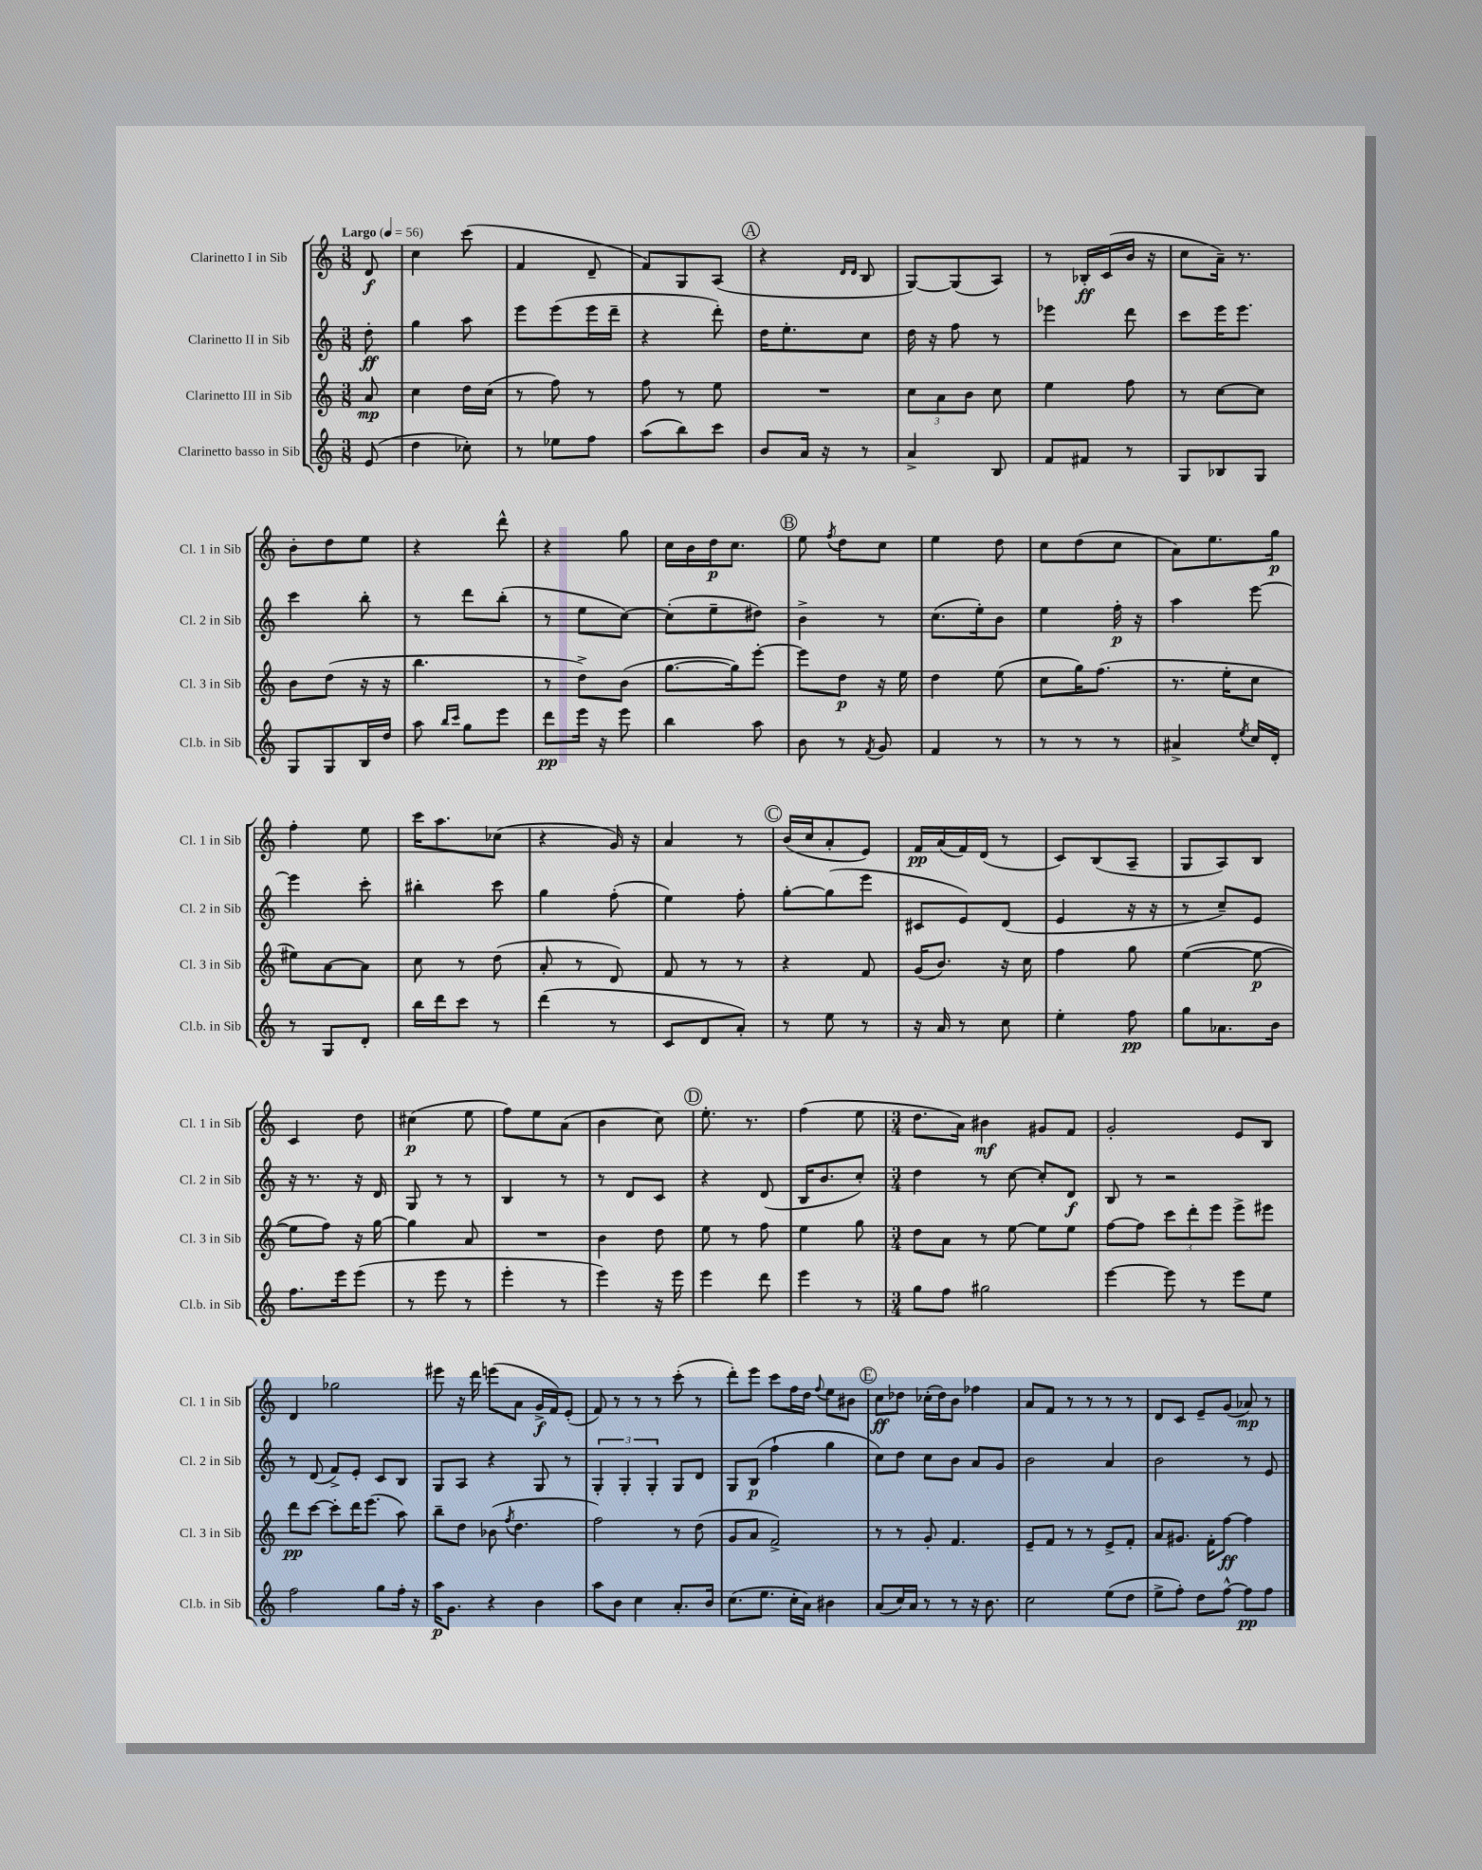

**kern	**dynam	**kern	**dynam	**kern	**dynam	**kern	**dynam
*part4	*part4	*part3	*part3	*part2	*part2	*part1	*part1
*staff4	*staff4	*staff3	*staff3	*staff2	*staff2	*staff1	*staff1
*I"Clarinetto basso in Sib	*	*I"Clarinetto III in Sib	*	*I"Clarinetto II in Sib	*	*I"Clarinetto I in Sib	*
*I'Cl.b. in Sib	*	*I'Cl. 3 in Sib	*	*I'Cl. 2 in Sib	*	*I'Cl. 1 in Sib	*
*clefG2	*	*clefG2	*	*clefG2	*	*clefG2	*
*k[]	*	*k[]	*	*k[]	*	*k[]	*
*M3/8	*	*M3/8	*	*M3/8	*	*M3/8	*
*MM56	*	*MM56	*	*MM56	*	*MM56	*
=	=	=	=	=	=	=	=
!	!	!	!	!	!	!LO:TX:a:B:t=Largo	!
(8e/	.	8a/	mp	8dd'\	ff	8d/	f
=1	=1	=1	=1	=1	=1	=1	=1
4dd\	.	4cc\	.	4gg\	.	4cc\	.
8cc-X'\)	.	16dd\LL	.	8aa\	.	(8ccc\	.
.	.	(16cc\JJ	.	.	.	.	.
=2	=2	=2	=2	=2	=2	=2	=2
8r	.	8r	.	8eee\L	.	4f/	.
8ee-X\L	.	8ff\)	.	(8eee\	.	.	.
8ff\J	.	8r	.	16eee\L	.	8d~/	.
.	.	.	.	16ddd~\JJ	.	.	.
=3	=3	=3	=3	=3	=3	=3	=3
(8aa\L	.	8ff\	.	4r	.	8f/L)	.
8bb\)	.	8r	.	.	.	8G/	.
8ccc\J	.	8ee\	.	8ddd'\)	.	(8A/J	.
!!LO:REH:place=s1:t=A
=4	=4	=4	=4	=4	=4	=4	=4
8b/L	.	4.r	.	16dd\KL	.	4r	.
.	.	.	.	8.ee'\	.	.	.
16a/Jk	.	.	.	.	.	.	.
16r	.	.	.	.	.	.	.
.	.	.	.	.	.	16qqd/LL	.
.	.	.	.	.	.	16qqd/JJ	.
8r	.	.	.	8cc\J	.	8B/	.
=5	=5	=5	=5	=5	=5	=5	=5
4a^/	.	12cc\L	.	16dd\	.	[8G/L)	.
.	.	.	.	16r	.	.	.
.	.	12a\	.	.	.	.	.
.	.	.	.	8ff\	.	(8G/]	.
.	.	12b\J	.	.	.	.	.
8B/	.	8cc\	.	8r	.	8A/J)	.
=6	=6	=6	=6	=6	=6	=6	=6
8f/L	.	4ee\	.	4eee-X\	.	8r	.
8f#X/J	.	.	.	.	.	16B-X'/LL	ff
.	.	.	.	.	.	(16c/	.
8r	.	8ff\	.	8ddd\	.	16b/JJ	.
.	.	.	.	.	.	16r	.
=7	=7	=7	=7	=7	=7	=7	=7
8G/L	.	8r	.	8ccc\L	.	8cc\L	.
8B-X/	.	[8cc\L	.	16eee\K	.	16a~\Jk)	.
.	.	.	.	8.eee\J	.	8.r	.
8G/J	.	8cc\J]	.	.	.	.	.
!!LO:LB:g=z
=8	=8	=8	=8	=8	=8	=8	=8
8G/L	.	8b\L	.	4ccc\	.	8b'\L	.
8G/	.	(8dd\J	.	.	.	8dd\	.
16B/L	.	16r	.	8bb'\	.	8ee\J	.
16dd/JJ	.	16r	.	.	.	.	.
=9	=9	=9	=9	=9	=9	=9	=9
8aa\	.	4.bb\	.	8r	.	4r	.
16qqbb/LL	.	.	.	.	.	.	.
16qqccc/JJ	.	.	.	.	.	.	.
8gg\L	.	.	.	8ddd\L	.	.	.
8eee\J	.	.	.	(8bb'\J	.	8ddd^^\	.
=10	=10	=10	=10	=10	=10	=10	=10
8ddd\L	pp	8r	.	8r	.	4r	.
16eee\Jk	.	8dd^\L)	.	8ee\L	.	.	.
16r	.	.	.	.	.	.	.
8eee\	.	(8b\J	.	[8cc\J)	.	8gg\	.
=11	=11	=11	=11	=11	=11	=11	=11
4bb\	.	[8.gg\L	.	(8cc'\L]	.	16cc\LL	.
.	.	.	.	.	.	16b\	.
.	.	.	.	8ee~\	.	16dd\J	p
.	.	16gg\k])	.	.	.	8.cc\J	.
8aa\	.	[8eee'\J	.	8dd#X\J)	.	.	.
!!LO:REH:place=s1:t=B
=12	=12	=12	=12	=12	=12	=12	=12
8b\	.	8eee\L]	.	4b^\	.	8ee\	.
.	.	.	.	.	.	8qff/	.
8r	.	8dd\J	p	.	.	8dd\L	.
8qf/	.	.	.	.	.	.	.
8g/	.	16r	.	8r	.	8cc\J	.
.	.	16ee\	.	.	.	.	.
=13	=13	=13	=13	=13	=13	=13	=13
4f/	.	4dd\	.	(8.cc\L	.	4ee\	.
.	.	.	.	16ee'\k)	.	.	.
8r	.	(8ee\	.	8b\J	.	8dd\	.
=14	=14	=14	=14	=14	=14	=14	=14
8r	.	8cc\L	.	4ee\	.	8cc\L	.
8r	.	16gg\K)	.	.	.	(8dd\	.
.	.	(8.ff\J	.	.	.	.	.
8r	.	.	.	16ff'\	p	8cc\J	.
.	.	.	.	16r	.	.	.
=15	=15	=15	=15	=15	=15	=15	=15
4a#X^/	.	8.r	.	4aa\	.	8a\L)	.
.	.	.	.	.	.	8.ee\	.
.	.	16ee'\KL	.	.	.	.	.
8qee/	.	.	.	.	.	.	.
16cc/LL	.	8cc\J	.	[8eee\	.	.	.
16d'/JJ	.	.	.	.	.	16gg\Jk	p
!!LO:LB:g=z
=16	=16	=16	=16	=16	=16	=16	=16
8r	.	8ee#X\L)	.	4eee\]	.	4ff'\	.
8G/L	.	[8a\	.	.	.	.	.
8d'/J	.	8a\J]	.	8ccc'\	.	8ee\	.
=17	=17	=17	=17	=17	=17	=17	=17
16bb\LL	.	8cc\	.	4bb#X'\	.	16ccc\KL	.
16ddd\J	.	.	.	.	.	8.aa\	.
8ccc\J	.	8r	.	.	.	.	.
8r	.	(8dd\	.	8ccc\	.	(8cc-X\J	.
=18	=18	=18	=18	=18	=18	=18	=18
(4ddd\	.	8a'/	.	4gg\	.	4r	.
.	.	8r	.	.	.	.	.
8r	.	8d/)	.	(8ff'\	.	16g/)	.
.	.	.	.	.	.	16r	.
=19	=19	=19	=19	=19	=19	=19	=19
8c/L	.	8f/	.	4ee\)	.	4a/	.
8d/	.	8r	.	.	.	.	.
8a'/J)	.	8r	.	8ff'\	.	8r	.
!!LO:REH:place=s1:t=C
=20	=20	=20	=20	=20	=20	=20	=20
8r	.	4r	.	[8gg'\L	.	(16b/LL	.
.	.	.	.	.	.	16cc/J	.
8ee\	.	.	.	(8gg\]	.	8a'/	.
8r	.	8f/	.	8eee\J	.	8e/J)	.
=21	=21	=21	=21	=21	=21	=21	=21
16r	.	(16g/KL	.	8c#X/L	.	16f/LL	pp
16a/	.	8.b/J)	.	.	.	(16a/	.
8r	.	.	.	8e/)	.	16f/)	.
.	.	.	.	.	.	(16d/JJ	.
8cc\	.	16r	.	(8d/J	.	8r	.
.	.	16cc\	.	.	.	.	.
=22	=22	=22	=22	=22	=22	=22	=22
4ee'\	.	4ff\	.	4e/	.	8c/L)	.
.	.	.	.	.	.	(8B/	.
8ff\	pp	8gg\	.	16r	.	8A~/J	.
.	.	.	.	16r	.	.	.
=23	=23	=23	=23	=23	=23	=23	=23
8gg\L	.	([4ee\	.	8r	.	8G/L	.
8.a-X\	.	.	.	8cc~/L)	.	8A/)	.
.	.	8ee\_	p	8e/J	.	8B/J	.
16b\Jk	.	.	.	.	.	.	.
!!LO:LB:g=z
=24	=24	=24	=24	=24	=24	=24	=24
8.ff\L	.	8ee\L]	.	16r	.	4c/	.
.	.	.	.	8.r	.	.	.
.	.	8ff\J)	.	.	.	.	.
16eee\k	.	.	.	.	.	.	.
(8eee\J	.	16r	.	16r	.	8dd\	.
.	.	[16gg\	.	16d/	.	.	.
=25	=25	=25	=25	=25	=25	=25	=25
8r	.	4gg\]	.	8G/	.	(4cc#X\	p
8eee\	.	.	.	8r	.	.	.
8r	.	8a/	.	8r	.	8ee\	.
=26	=26	=26	=26	=26	=26	=26	=26
4eee'\	.	4.r	.	4B/	.	8ff\L)	.
.	.	.	.	.	.	8ee\	.
8r	.	.	.	8r	.	(8a\J	.
=27	=27	=27	=27	=27	=27	=27	=27
4eee\)	.	4b\	.	8r	.	4b\	.
.	.	.	.	8d/L	.	.	.
16r	.	8dd\	.	8c/J	.	8cc\)	.
16eee\	.	.	.	.	.	.	.
!!LO:REH:place=s1:t=D
=28	=28	=28	=28	=28	=28	=28	=28
4eee\	.	8ee\	.	4r	.	8.ee'\	.
.	.	8r	.	.	.	.	.
.	.	.	.	.	.	8.r	.
8ddd\	.	8ff\	.	(8d/	.	.	.
=29	=29	=29	=29	=29	=29	=29	=29
4eee\	.	4ee\	.	16B/KL	.	(4ff\	.
.	.	.	.	8.b/	.	.	.
8r	.	8gg\	.	8cc'/J)	.	8ee\	.
=30	=30	=30	=30	=30	=30	=30	=30
*M3/4	*	*M3/4	*	*M3/4	*	*M3/4	*
8gg\L	.	8dd\L	.	4dd\	.	8.dd\L	.
8ff\J	.	8a\J	.	.	.	.	.
.	.	.	.	.	.	16a\Jk)	.
2gg#X\	.	8r	.	8r	.	4b#X\	mf
.	.	[8ee\	.	[8cc\	.	.	.
.	.	8ee\L]	.	8cc'/L]	.	8g#X/L	.
.	.	8ee\J	.	8d/J	f	8f/J	.
=31	=31	=31	=31	=31	=31	=31	=31
[4eee\	.	[8ff\L	.	8B/	.	2g'/	.
.	.	8ff\J]	.	8r	.	.	.
8eee\]	.	12ccc\L	.	2r	.	.	.
.	.	12ddd'\	.	.	.	.	.
8r	.	.	.	.	.	.	.
.	.	12eee\J	.	.	.	.	.
8eee\L	.	8eee^\L	.	.	.	8e/L	.
8ee\J	.	8eee#X\J	.	.	.	8B/J	.
!!LO:LB:g=z
=32	=32	=32	=32	=32	=32	=32	=32
2ff\	.	8ddd\L	pp	8r	.	4d/	.
.	.	[8ccc\J	.	(8d/	.	.	.
.	.	8ccc'\L]	.	8f^/L)	.	2gg-X\	.
.	.	16ddd\K	.	8e'/J	.	.	.
.	.	(8.eee\J	.	.	.	.	.
8gg\L	.	.	.	8c/L	.	.	.
16ff'\Jk	.	8aa\)	.	8B/J	.	.	.
16r	.	.	.	.	.	.	.
=33	=33	=33	=33	=33	=33	=33	=33
16aa\KL	p	8bb~\L	.	8G/L	.	8eee#X\	.
8.g\J	.	.	.	.	.	.	.
.	.	8dd\J	.	8A/J	.	16r	.
.	.	.	.	.	.	16ddd\	.
4r	.	(8b-X\	.	4r	.	(8eeen\L	.
.	.	8qff/	.	.	.	.	.
.	.	4.dd\	.	.	.	8a\J	.
4b\	.	.	.	8G/	.	16g^/LL	f
.	.	.	.	.	.	16f/J)	.
.	.	.	.	8r	.	(8e'/J	.
=34	=34	=34	=34	=34	=34	=34	=34
8aa\L	.	2ff\)	.	6G'/	.	8f/)	.
8b\J	.	.	.	.	.	8r	.
.	.	.	.	6G'/	.	.	.
4cc\	.	.	.	.	.	8r	.
.	.	.	.	6G'/	.	.	.
.	.	.	.	.	.	8r	.
8.a'/L	.	8r	.	8G/L	.	(8ccc'\	.
.	.	(8dd\	.	8d/J	.	8r	.
16b/Jk	.	.	.	.	.	.	.
=35	=35	=35	=35	=35	=35	=35	=35
(8.cc\L	.	8g/L	.	8G/L	.	8ddd'\L)	.
.	.	8a/J	.	(8B/J	p	8eee\J	.
8.ee\J	.	.	.	.	.	.	.
.	.	2f^/)	.	4ff`\	.	8ccc\L	.
16cc'\LL	.	.	.	.	.	16ff\L	.
16a\JJ)	.	.	.	.	.	16dd\JJ	.
.	.	.	.	.	.	8qqff/	.
4b#X\	.	.	.	4gg\	.	8ee\L	.
.	.	.	.	.	.	8b#X\J	.
!!LO:REH:place=s1:t=E
=36	=36	=36	=36	=36	=36	=36	=36
(8a/L	.	8r	.	8cc\L)	.	8cc\L	ff
16cc/L)	.	8r	.	8dd\J	.	8dd-X\J	.
16a/JJ	.	.	.	.	.	.	.
8r	.	8g'/	.	8cc\L	.	(16cc-X'\LL	.
.	.	.	.	.	.	16dd-\J)	.
8r	.	4.f/	.	8b\J	.	8b\J	.
16r	.	.	.	8a/L	.	4ff-X\	.
8.b\	.	.	.	.	.	.	.
.	.	.	.	8g/J	.	.	.
=37	=37	=37	=37	=37	=37	=37	=37
2cc\	.	8e~/L	.	2b\	.	8a/L	.
.	.	8f/J	.	.	.	8f/J	.
.	.	8r	.	.	.	8r	.
.	.	8r	.	.	.	8r	.
(8ee\L	.	8e^/L	.	4a/	.	8r	.
8dd\J	.	8f'/J	.	.	.	8r	.
=38	=38	=38	=38	=38	=38	=38	=38
8ee^\L	.	8a/L	.	2b\	.	8d/L	.
8ff'\J)	.	8.g#X/J	.	.	.	8c/J	.
8dd\L	.	.	.	.	.	8e~/L	.
.	.	16f'\KL	.	.	.	.	.
[8ff^^\J	.	[8ff\J	ff	.	.	(8g/J	.
8ff\L]	pp	4ff\]	.	8r	.	8a-X/)	mp
8ff\J	.	.	.	8e/	.	8r	.
==	==	==	==	==	==	==	==
*-	*-	*-	*-	*-	*-	*-	*-
